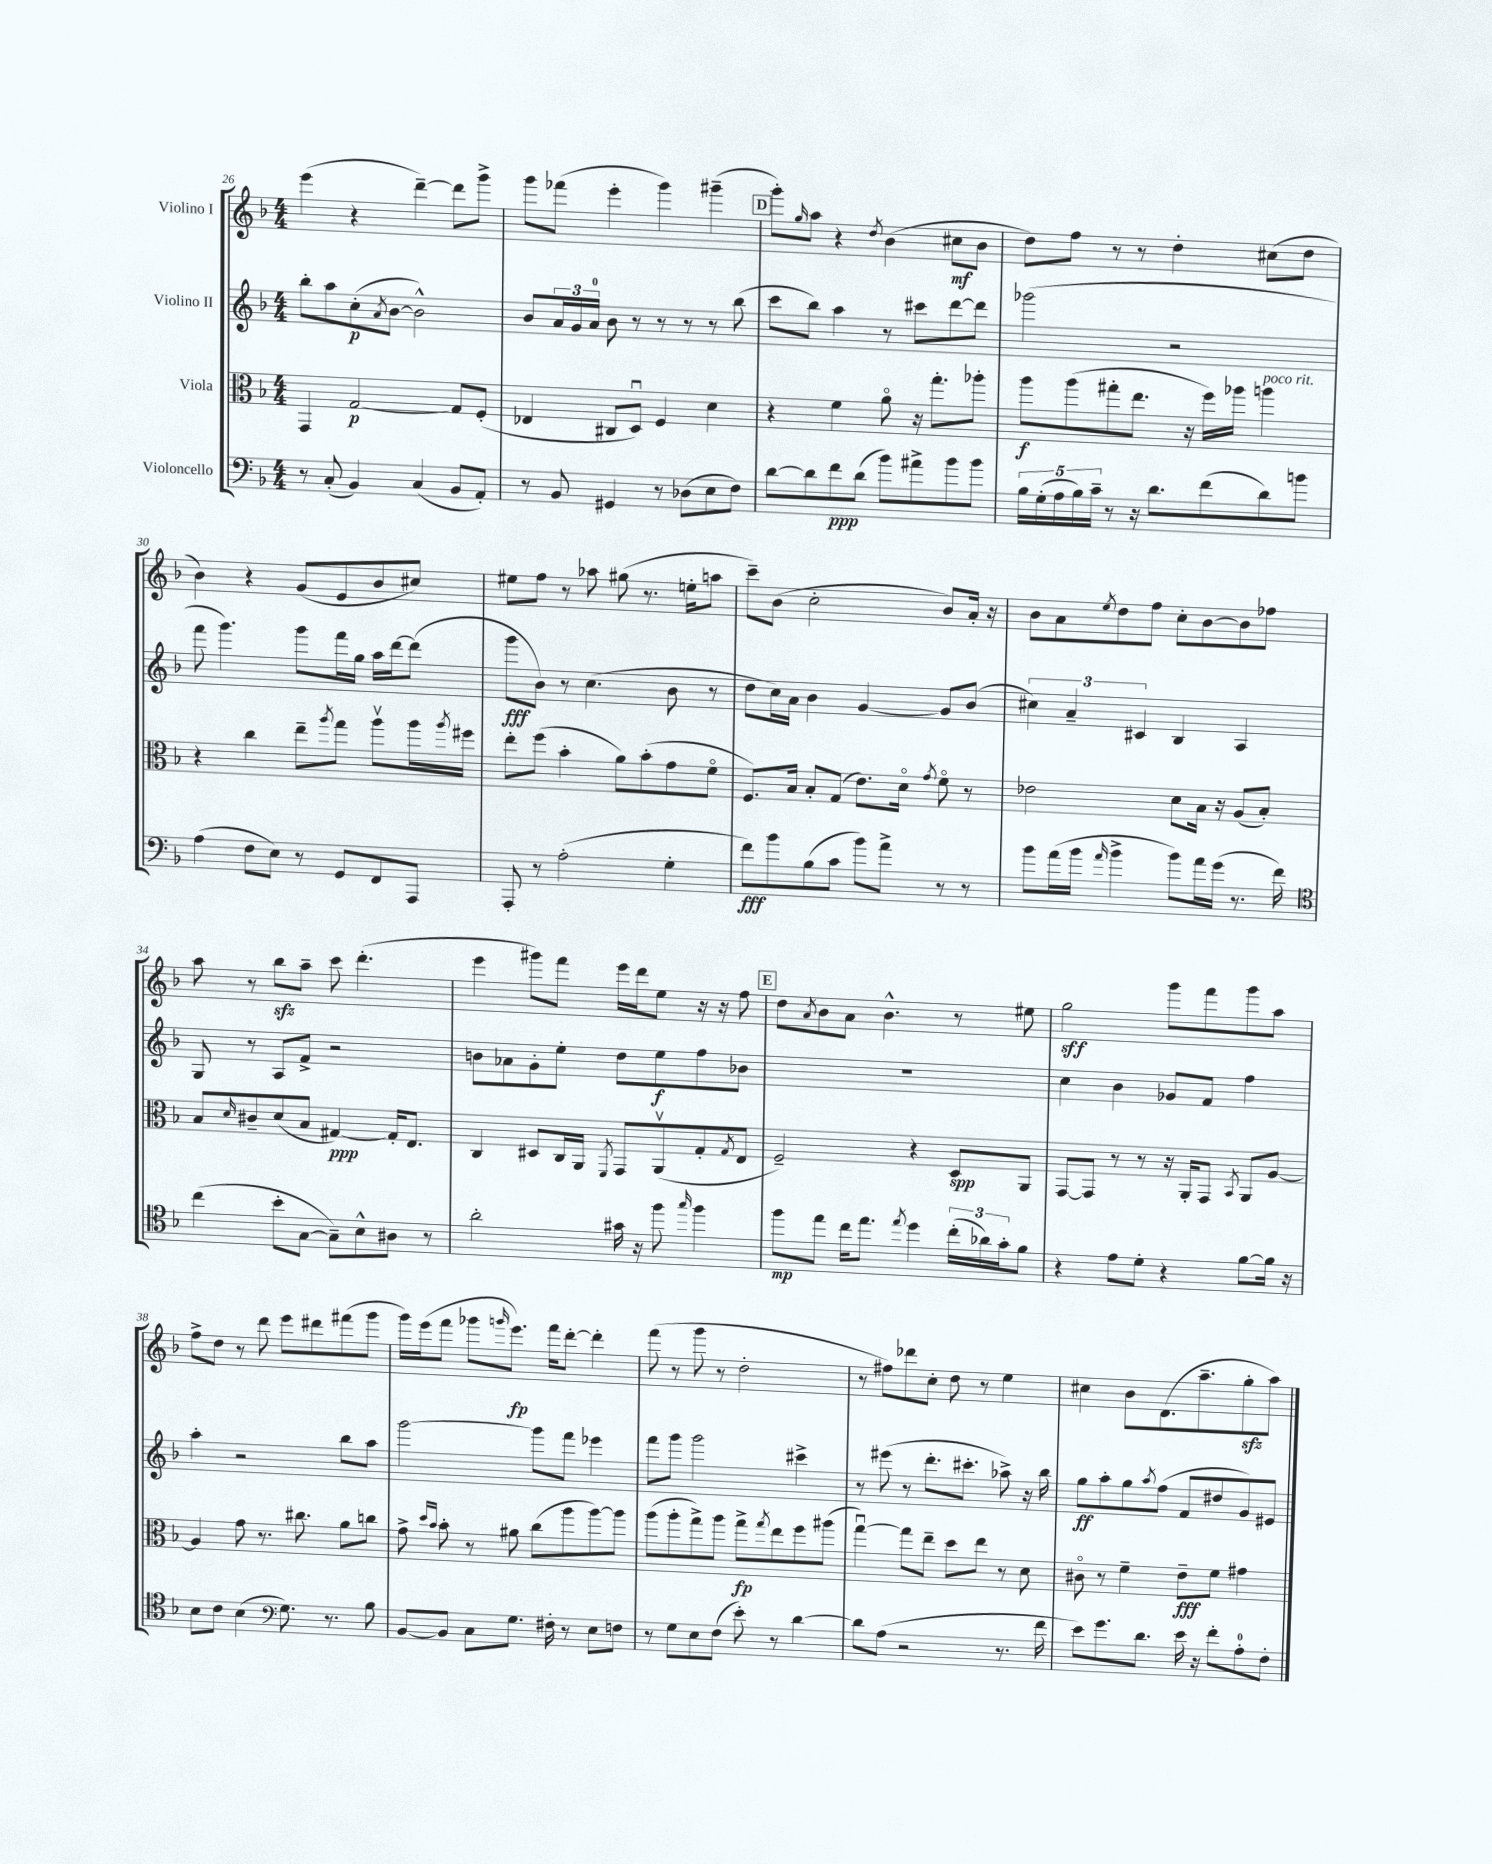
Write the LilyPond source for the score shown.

<<
\new StaffGroup <<
\new Staff = "s0" \with { instrumentName = "Violino I" } {
    \clef treble \key f \major \numericTimeSignature \time 4/4
    e'''4( r4 d'''4~--) d'''8 g'''8-> |
    g'''8 fes'''8( e'''4-. g'''4) gis'''4--( |
    \mark \markup { \box "D" } g'''8-.) \grace { g''16 } a''8 r4 \acciaccatura { d''8 } bes'4( cis''8\mf bes'8 |
    d''8) f''8 r8 r8 d''4-. cis''8( d''8 |
    bes'4) r4 g'8( e'8 bes'8 cis''8) |
    eis''8 f''8 r8 aes''8 gis''8( r8. e''16-. a''8 |
    c'''8--) bes'8( c''2-. bes'8) a'16-. r16 |
    bes'8 a'8 \acciaccatura { e''8 } d''8 f''8 c''8-. bes'8~ bes'8 fes''8 |
    a''8 r8 bes''8\sfz a''8-- c'''8 d'''4.-.( |
    e'''4 gis'''8) f'''8 e'''16 d'''16 e''8 r16 r16 f''8 |
    \mark \markup { \box "E" } d''8 \acciaccatura { a'8 } bes'8 a'8 bes'4.-^ r8 eis''8 |
    g''2\sff g'''8 f'''8 g'''8 a''8 |
    f''8-> d''8 r8 d'''8 e'''8 dis'''8 fis'''8( g'''8 |
    g'''16) e'''16( f'''8 ges'''8 \grace { g'''16 } e'''8.\fp) f'''16 d'''8~-. d'''4-. |
    f'''8( r8 g'''8 r8 d''2-. |
    r8 fis''8) des'''8 c''8-. d''8 r8 e''4 |
    cis''4 bes'8 d'8.( a''8.-- g''8-.\sfz a''8) \bar "|." |
}
\new Staff = "s1" \with { instrumentName = "Violino II" } {
    \clef treble \key f \major \numericTimeSignature \time 4/4
    bes''8-. a''8 c''8-.\p( \acciaccatura { a'8 } bes'8~ bes'2-^) |
    bes'8 \tuplet 3/2 { a'16 g'16 a'16-0 } bes'8 r8 r8 r8 r8 bes''8( |
    \mark \markup { \box "D" } c'''8 bes''8) a''4 r8 cis'''8 d'''8~ d'''8 |
    ges'''2( r2 |
    f'''8 g'''4.) g'''8 f'''16 g''16 a''16 d'''16~ d'''8( |
    g'''8\fff bes'8) r8 c''4.( bes'8 r8 |
    d''8 c''16) a'16 bes'4 g'4~ g'8 bes'8( |
    \tuplet 3/2 { cis''4) a'4-- cis'4 } bes4 a4 |
    g8 r8 a8 f'8-> r2 |
    b'8 aes'8 g'8-. e''8-. d''8 e''8\f f''8 bes'8 |
    \mark \markup { \box "E" } R1 |
    c''4 bes'4 ges'8 f'8 f''4 |
    a''4-. r2 bes''8 a''8 |
    g'''2~ g'''8 f'''8 ees'''4 |
    f'''8 g'''8 g'''2 cis'''4-> |
    r8 eis'''8( r8 d'''8.-. cis'''8.-. aes''8->) r16 bes''16 |
    g''8\ff a''8-. g''8 \acciaccatura { a''8 } f''8( f'8 dis''8 g'8) eis'8 \bar "|." |
}
\new Staff = "s2" \with { instrumentName = "Viola" } {
    \clef alto \key f \major \numericTimeSignature \time 4/4
    g,4 g2~\p g8 f8-.( |
    ees4 cis8 d8\downbow) f4 d'4 |
    \mark \markup { \box "D" } r4 f'4 a'8\flageolet r16 g''8.-. aes''8-. |
    a''8\f a''8( gis''8-. e''8. r16 f''16) aes''16 a''4^\markup { \italic "poco rit." } |
    r4 c''4 e''8-- \acciaccatura { a''8 } g''8 a''8\upbow a''16 \acciaccatura { a''8 } fis''16 |
    e''8-. f''8( bes'4-. a'8) bes'8-.( g'8 f'8\flageolet |
    f8.) bes16 bes8-. g8( e'8.) d'16\flageolet \acciaccatura { g'8 } f'8\flageolet r8 |
    ees'2 d'8 bes16 r16 a8( bes8-.) |
    bes8 \grace { d'16 } cis'8-- d'8( bes8 gis4~\ppp) gis16-. e8. |
    c4 dis8 c16 a,16 \acciaccatura { f,8 } g,8 a,8\upbow( g8-. \acciaccatura { g8 } e8 |
    \mark \markup { \box "E" } f2--) r4 d8\spp a,8 |
    g,8~ g,8 r8 r8 r16 a,16-. g,8 \acciaccatura { bes,8 } a,8 a8~ |
    a4 g'8 r8. cis''8. a'8 c''8 |
    g'8-> \grace { d''16 bes'16 } bes'8-. r8 ais'8 c''8( a''8 a''8~) a''8 |
    a''8( a''8-. g''8->) a''8 g''8->\fp \acciaccatura { g''8 } e''8 f''8 ais''8( |
    g''4~\downbow) g''8 e''8-- d''8 e''8 r8 d'8 |
    cis'8\flageolet r8 f'4-- e'8--\fff f'8 gis'4 \bar "|." |
}
\new Staff = "s3" \with { instrumentName = "Violoncello" } {
    \clef bass \key f \major \numericTimeSignature \time 4/4
    r8 c8-.( bes,4) c4( bes,8 a,8-.) |
    r8 bes,8 gis,4 r8 des8( e8 f8) |
    \mark \markup { \box "D" } d'8~ d'8 f'8\ppp d'8( bes'8) ais'8-> bes'8 bes'8 |
    \tuplet 5/4 { bes16 g16-.( a16 bes16) c'16-- } r8 r16 d'8. f'8( d'8) b'8 |
    a4( f8 e8) r8 g,8 f,8 a,,8 |
    a,,8-. r8 a2-.( g4-. |
    f'8\fff) bes'8 bes8( c'8 bes'8) a'8-> r8 r8 |
    bes'8 a'16( bes'16 \grace { a'16 } bes'4-> bes'8) a'16 g'16( r8. f'16) |
    \clef tenor c''4( bes'8-. g8~ g8--) bes8-^ ais8 r8 |
    a'2-. gis'16 r16 f''8 \grace { g''16 } f''4 |
    \mark \markup { \box "E" } f''8\mp e''8 c''16 e''8. \acciaccatura { e''8 } d''4 \tuplet 3/2 { c''16-.( aes'16) g'16-. } f'8 |
    r4 e'8 d'8-. r4 f'8~ f'16 r16 |
    bes8 c'8 bes4( \clef bass g8.) r8. bes8 |
    bes,8~ bes,8 c8 g8. fis16-. r8 e8 f8 |
    r8 g8 e8 f8( e'8-.) r8 d'4~ |
    d'8 a8( r2 r8. f'16 |
    e'8) g'8. d'8. e'16 r16 f'8-. a8-0-. f8-. \bar "|." |
}
>>
>>
\layout { \context { \Score currentBarNumber = #26 } }
